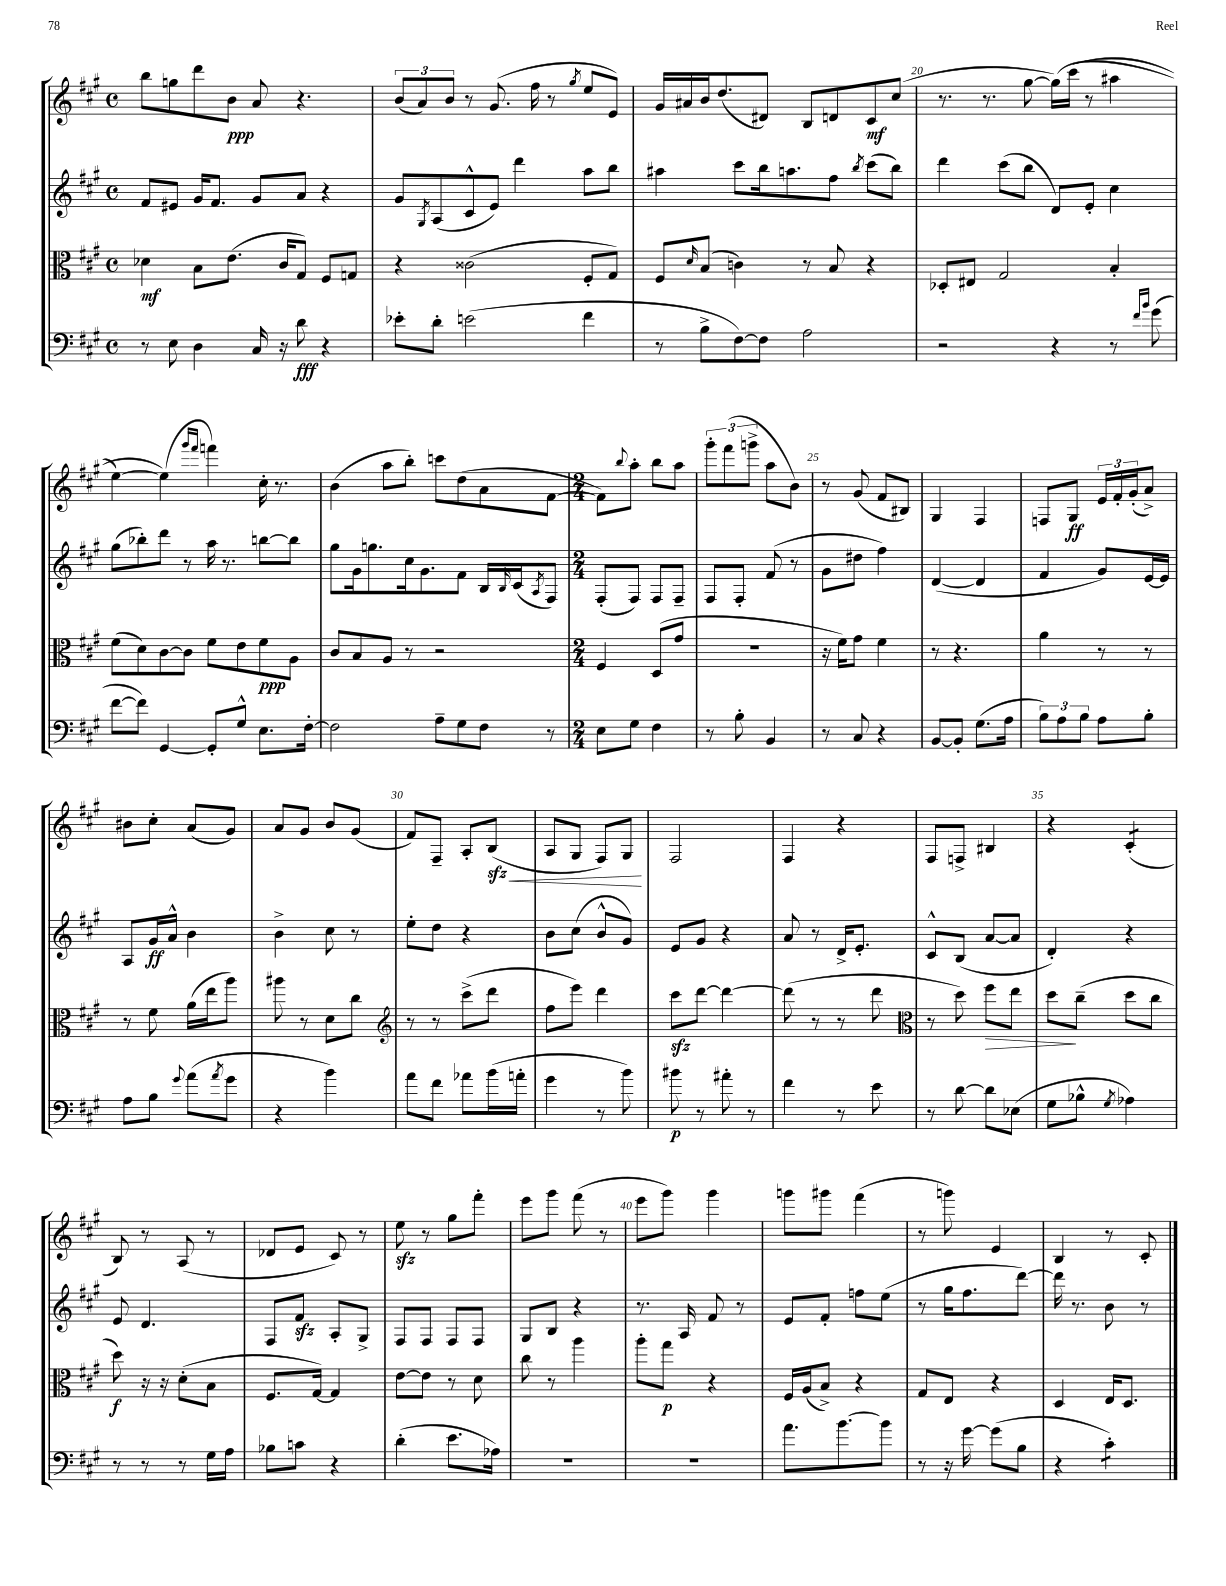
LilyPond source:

<<
\new StaffGroup <<
\new Staff = "s0" {
    \clef treble \key a \major \defaultTimeSignature \time 4/4
    b''8 g''8 d'''8 b'8\ppp a'8 r4. |
    \tuplet 3/2 { b'8( a'8) b'8 } r8 gis'8.( fis''16 r8 \acciaccatura { gis''8 } e''8 e'8) |
    gis'16 ais'16 b'16 d''8.( dis'8) b8 d'8 cis'8\mf cis''8( |
    r8. r8. gis''8~ gis''16)\( cis'''16( r8 ais''4 |
    e''4~) e''4(\) \grace { gis'''16 fis'''16 } f'''4) cis''16-. r8. |
    b'4( a''8 b''8-.) c'''8 d''8( a'8 fis'8~ |
    \numericTimeSignature \time 2/4 fis'8) \appoggiatura { b''8 } a''8-. b''8 a''8 |
    \tuplet 3/2 { gis'''8-. fis'''8( g'''8-> } a''8 b'8) |
    r8 gis'8( fis'8 bis8) |
    gis4 fis4 |
    f8 gis8\ff \tuplet 3/2 { e'16 fis'16-. gis'16-.( } a'8->) |
    bis'8 cis''8-. a'8( gis'8) |
    a'8 gis'8 b'8 gis'8( |
    fis'8) fis8-- a8-. b8\sfz\<( |
    a8 gis8 fis8) gis8\! |
    fis2 |
    fis4 r4 |
    fis8 f8-> bis4 |
    r4 cis'4:8-.( |
    b8) r8 a8( r8 |
    des'8 e'8 cis'8) r8 |
    e''8\sfz r8 gis''8 fis'''8-. |
    e'''8 gis'''8 fis'''8( r8 |
    e'''8 gis'''8) gis'''4 |
    g'''8 gis'''8 fis'''4( |
    r8 g'''8) e'4 |
    b4 r8 cis'8-. \bar "|." |
}
\new Staff = "s1" {
    \clef treble \key a \major \defaultTimeSignature \time 4/4
    fis'8 eis'8 gis'16 fis'8. gis'8 a'8 r4 |
    gis'8 \acciaccatura { gis8 } a8( cis'8-^ e'8) d'''4 a''8 b''8 |
    ais''4 cis'''8 b''16 a''8. fis''8 \acciaccatura { b''8 } cis'''8( b''8) |
    d'''4 cis'''8( b''8 d'8) e'8-. cis''4 |
    gis''8( bes''8-.) d'''8 r8 a''16 r8. b''8~ b''8 |
    gis''8 gis'16 g''8. cis''16 gis'8. fis'8 b16 \grace { b16 } cis'16( \acciaccatura { a8 } fis8) |
    \numericTimeSignature \time 2/4 fis8-.( fis8) fis8 fis8-- |
    fis8 fis8-. fis'8( r8 |
    gis'8 dis''8 fis''4) |
    d'4~( d'4 |
    fis'4 gis'8) e'16~ e'16 |
    a8 gis'16\ff a'16-^ b'4 |
    b'4-> cis''8 r8 |
    e''8-. d''8 r4 |
    b'8 cis''8( b'8-^ gis'8) |
    e'8 gis'8 r4 |
    a'8 r8 d'16-> e'8.-. |
    cis'8-^ b8( a'8~ a'8 |
    d'4-.) r4 |
    e'8 d'4. |
    fis8 fis'8\sfz a8-. gis8-> |
    fis8 fis8 fis8 fis8 |
    gis8 b8 r4 |
    r8. a16 fis'8 r8 |
    e'8 fis'8-. f''8 e''8( |
    r8 gis''16 fis''8. d'''8~) |
    d'''16 r8. b'8 r8 \bar "|." |
}
\new Staff = "s2" {
    \clef alto \key a \major \defaultTimeSignature \time 4/4
    des'4\mf b8 e'8.( cis'16 gis8) fis8 g8 |
    r4 cisis'2( fis8-. gis8) |
    fis8 \grace { d'16 } b8( c'4) r8 b8 r4 |
    des8-. eis8 gis2 b4-. |
    fis'8( d'8) cis'8~ cis'8 fis'8 e'8 fis'8\ppp a8 |
    cis'8 b8 a8 r8 r2 |
    \numericTimeSignature \time 2/4 fis4 d8( gis'8 |
    r2 |
    r16 fis'16) gis'8 fis'4 |
    r8 r4. |
    a'4 r8 r8 |
    r8 fis'8 a'16( e''16 a''8) |
    ais''8 r8 d'8 cis''8 |
    \clef treble r8 r8 cis'''8->( d'''8 |
    fis''8 e'''8) d'''4 |
    cis'''8\sfz d'''8~ d'''4~ |
    d'''8( r8 r8 d'''8 |
    \clef alto r8 d''8) fis''8\> e''8 |
    d''8\! cis''8--( d''8 cis''8 |
    d''8\f) r16 r16 d'8-.( b8 |
    fis8. gis16~) gis4 |
    e'8~ e'8 r8 d'8 |
    cis''8 r8 a''4 |
    a''8-. gis''8\p r4 |
    fis16 a16( b8->) r4 |
    gis8 e8 r4 |
    d4 e16 d8. \bar "|." |
}
\new Staff = "s3" {
    \clef bass \key a \major \defaultTimeSignature \time 4/4
    r8 e8 d4 cis16 r16 d'8\fff r4 |
    ees'8-. d'8-. e'2( fis'4 |
    r8 b8-> fis8~) fis8 a2 |
    r2 r4 r8 \grace { fis'16 b'16 } gis'8( |
    fis'8~ fis'8) gis,4~ gis,8-. gis8-^ e8. fis16~-. |
    fis2 a8-- gis8 fis8 r8 |
    \numericTimeSignature \time 2/4 e8 gis8 fis4 |
    r8 b8-. b,4 |
    r8 cis8 r4 |
    b,8~ b,8-. gis8.( a16 |
    \tuplet 3/2 { b8) a8 b8 } a8 b8-. |
    a8 b8 \appoggiatura { gis'8 } a'8( \acciaccatura { a'8 } gis'8 |
    r4 b'4) |
    a'8 fis'8 aes'8 b'16( a'16-. |
    gis'4 r8 b'8) |
    bis'8\p r8 ais'8-. r8 |
    fis'4 r8 e'8 |
    r8 d'8~ d'8 ees8( |
    gis8 bes8-^ \acciaccatura { gis8 } aes4) |
    r8 r8 r8 gis16 a16 |
    bes8 c'8 r4 |
    d'4-.( e'8. aes16) |
    R2 |
    R2 |
    a'8. b'8.~ b'8 |
    r8 r16 gis'16~ gis'8( b8 |
    r4 cis'4:8-.) \bar "|." |
}
>>
>>
\layout { \context { \Score currentBarNumber = #17 \override BarNumber.break-visibility = ##(#f #t #t) barNumberVisibility = #(every-nth-bar-number-visible 5) } }
